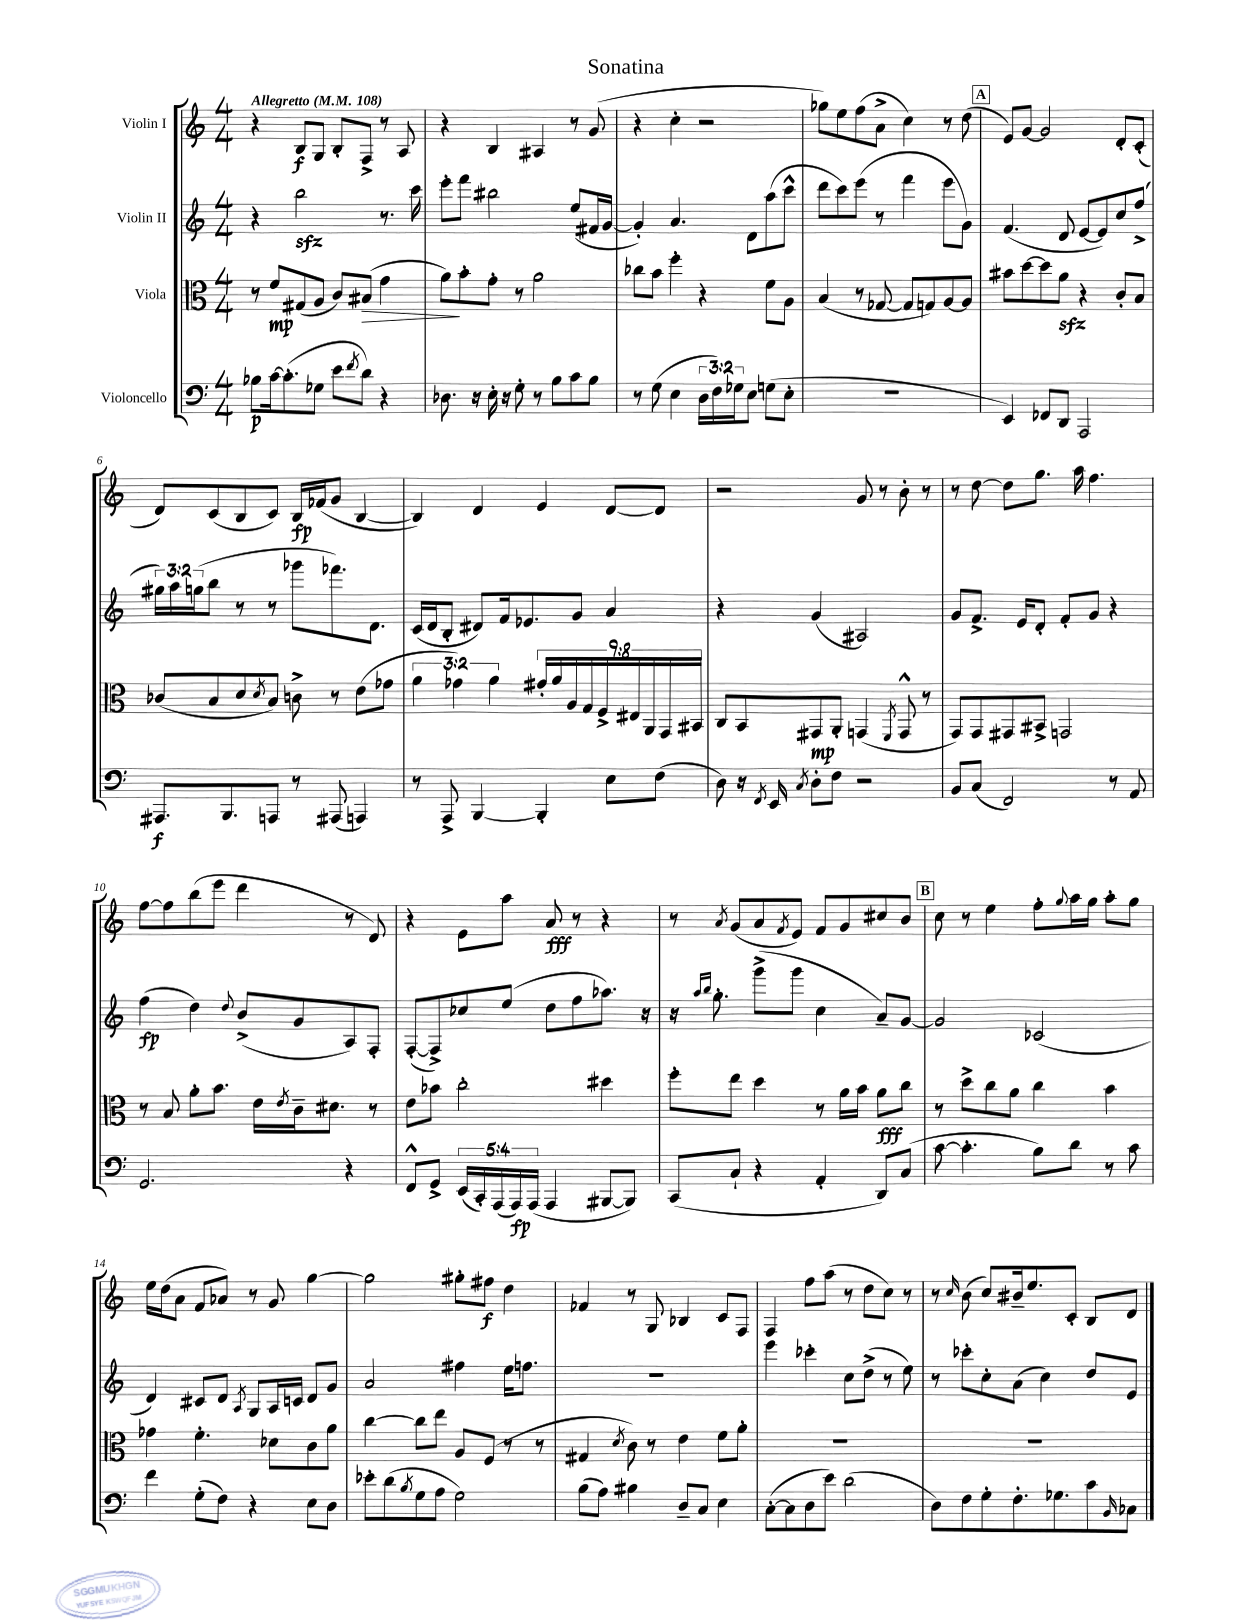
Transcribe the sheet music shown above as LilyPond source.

\header { title = "Sonatina" }
<<
\new StaffGroup <<
\new Staff = "s0" \with { instrumentName = "Violin I" } {
    \clef treble \key c \major \numericTimeSignature \time 4/4 \tempo "Allegretto" 4 = 108
    r4 b8\f g8 b8-. f8-> r8 a8 |
    r4 b4 ais4 r8 g'8( |
    r4 c''4-. r2 |
    ges''8) e''8 f''8( a'8-> c''4) r8 d''8( |
    \mark \markup { \box "A" } e'8) g'8~ g'2 d'8-. c'8-.( |
    d'8) c'8( b8 c'8) b16\fp fes'16( g'8 b4~ |
    b4) d'4 e'4 d'8~ d'8 |
    r2 g'8 r8 b'8-. r8 |
    r8 d''8~ d''8 g''8. a''16 f''4. |
    f''8~ f''8 b''8( e'''8 d'''4 r8 d'8) |
    r4 e'8 a''8 a'8\fff r8 r4 |
    r8 \acciaccatura { a'8 } g'8( a'8 \acciaccatura { f'8 } e'8) f'8 g'8 cis''8 b'8 |
    \mark \markup { \box "B" } c''8 r8 e''4 f''8-. \appoggiatura { g''8 } a''16 g''16 a''8-. g''8 |
    e''16 d''16( a'8 f'8 aes'8) r8 g'8 g''4~ |
    g''2 gis''8-. fis''8\f d''4 |
    fes'4 r8 g8 bes4 c'8 f8 |
    f4 f''8 a''8( r8 d''8 c''8) r8 |
    r8 \grace { c''16 } b'8( c''8) bis'16-- e''8. c'8-. b8 d'8 \bar "|." |
}
\new Staff = "s1" \with { instrumentName = "Violin II" } {
    \clef treble \key c \major \numericTimeSignature \time 4/4 \override Staff.TupletNumber.text = #tuplet-number::calc-fraction-text
    r4 b''2\sfz r8. c'''16 |
    e'''8-. f'''8 bis''2 e''8( fis'16 g'16~ |
    g'4-.) a'4. d'8 a''8( c'''8-^ |
    d'''8 c'''8) e'''8( r8 f'''4 e'''8 g'8) |
    \mark \markup { \box "A" } f'4.( d'8 e'8~ e'8) c''8 f''8->( |
    \tuplet 3/2 { gis''16) a''16 g''16( } b''8 r8 r8 ges'''8 fes'''8.) d'8. |
    c'16( d'16 b8-. dis'8) f'16 ees'8. g'8 a'4 |
    r4 g'4( ais2) |
    g'8 f'8.-> e'16 d'8-. f'8-. g'8 r4 |
    f''4\fp( d''4) \appoggiatura { d''8 } b'8->( g'8 a8) f8-. |
    f8~-.( f8->) ces''8 e''8( d''8 f''8 aes''8.) r16 |
    r16 \grace { a''16 b''16 } g''8.-. g'''8->( g'''8 c''4 a'8--) g'8~ |
    \mark \markup { \box "B" } g'2 ces'2( |
    d'4) cis'8 d'8 \acciaccatura { a8 } g8 a16 c'16 d'8 g'8 |
    a'2 fis''4 e''16 f''8. |
    R1 |
    e'''4 ces'''4-. c''8 d''8->( r8 e''8) |
    r8 ces'''8-. c''8-. a'8( c''4) d''8 e'8 \bar "|." |
}
\new Staff = "s2" \with { instrumentName = "Viola" } {
    \clef alto \key c \major \numericTimeSignature \time 4/4 \override Staff.TupletNumber.text = #tuplet-number::calc-fraction-text
    r8 f'8\mp gis8( a8 c'8) bis8\>( g'4 |
    a'8\!) b'8-. g'8-. r8 a'2 |
    ces''8 b'8 f''4-. r4 f'8 a8 |
    b4( r8 ges8~ ges8 g8) a8~ a8 |
    \mark \markup { \box "A" } bis'8 d''8~ d''8 a'8\sfz r4 c'8-. b8 |
    ces'8( b8 d'8 \acciaccatura { d'8 } b8) c'8-> r8 e'8( ges'8 |
    \tuplet 3/2 { a'4 ges'4) a'4 } \tuplet 9/8 { gis'16-. a'16 a16 g16 f16-> eis16 a,16 g,16 bis,16 } |
    c8 b,8 gis,8\mp a,8-. g,4( \acciaccatura { f,8 } g,8-^ r8 |
    g,8) g,8 gis,8 bis,8-> g,2 |
    r8 b8 a'8-. b'8. e'16 \acciaccatura { e'8 } c'16-- dis'8. r8 |
    e'8 bes'8 c''2-. dis''4 |
    f''8-. e''8 d''4 r8 a'16 b'16 a'8\fff c''8 |
    \mark \markup { \box "B" } r8 d''8-> c''8 a'8 c''4 b'4 |
    ges'4 f'4.-. des'8 c'8 a'8 |
    c''4~ c''8 e''8 a8 f8( r8 r8 |
    gis4 \acciaccatura { d'8 } c'8) r8 e'4 f'8 a'8-. |
    R1 |
    R1 \bar "|." |
}
\new Staff = "s3" \with { instrumentName = "Violoncello" } {
    \clef bass \key c \major \numericTimeSignature \time 4/4 \override Staff.TupletNumber.text = #tuplet-number::calc-fraction-text
    bes8\p c'16~ c'8.-.( ges8 e'8 \acciaccatura { f'8 } d'8) r4 |
    des8. r16 e16-. r16 g8-. r8 b8 c'8 b8 |
    r8 g8( e4 \tuplet 3/2 { d16 f16) ges16 } e8 g8( e8-. |
    R1 |
    \mark \markup { \box "A" } e,4) fes,8 d,8 a,,2 |
    ais,,8.\f b,,8. a,,8 r8 ais,,8( a,,4) |
    r8 a,,8-> b,,4~ b,,4-. e8 f8( |
    d8) r16 \acciaccatura { f,8 } e,16 \acciaccatura { c8 } d8-. f8 r2 |
    b,8 c8( f,2) r8 a,8 |
    g,2. r4 |
    f,8-^ g,8-> \tuplet 5/4 { e,16( c,16-.) a,,16( a,,16\fp) a,,16( } a,,4 bis,,8~ bis,,8) |
    c,8( c8-! r4 a,4-. d,8) c8( |
    \mark \markup { \box "B" } c'8~ c'4.-. b8) d'8 r8 c'8 |
    f'4 g8-.( f8) r4 e8 d8 |
    ees'8-. d'8( \acciaccatura { b8 } g8 a8 g2) |
    b8( a8) bis4 d8-- c8 e4 |
    c8~-.( c8 d8 e'8) d'2( |
    d8) f8 g8-. f8.-. ges8. c'8 \grace { b,16 } ces8 \bar "|." |
}
>>
>>
